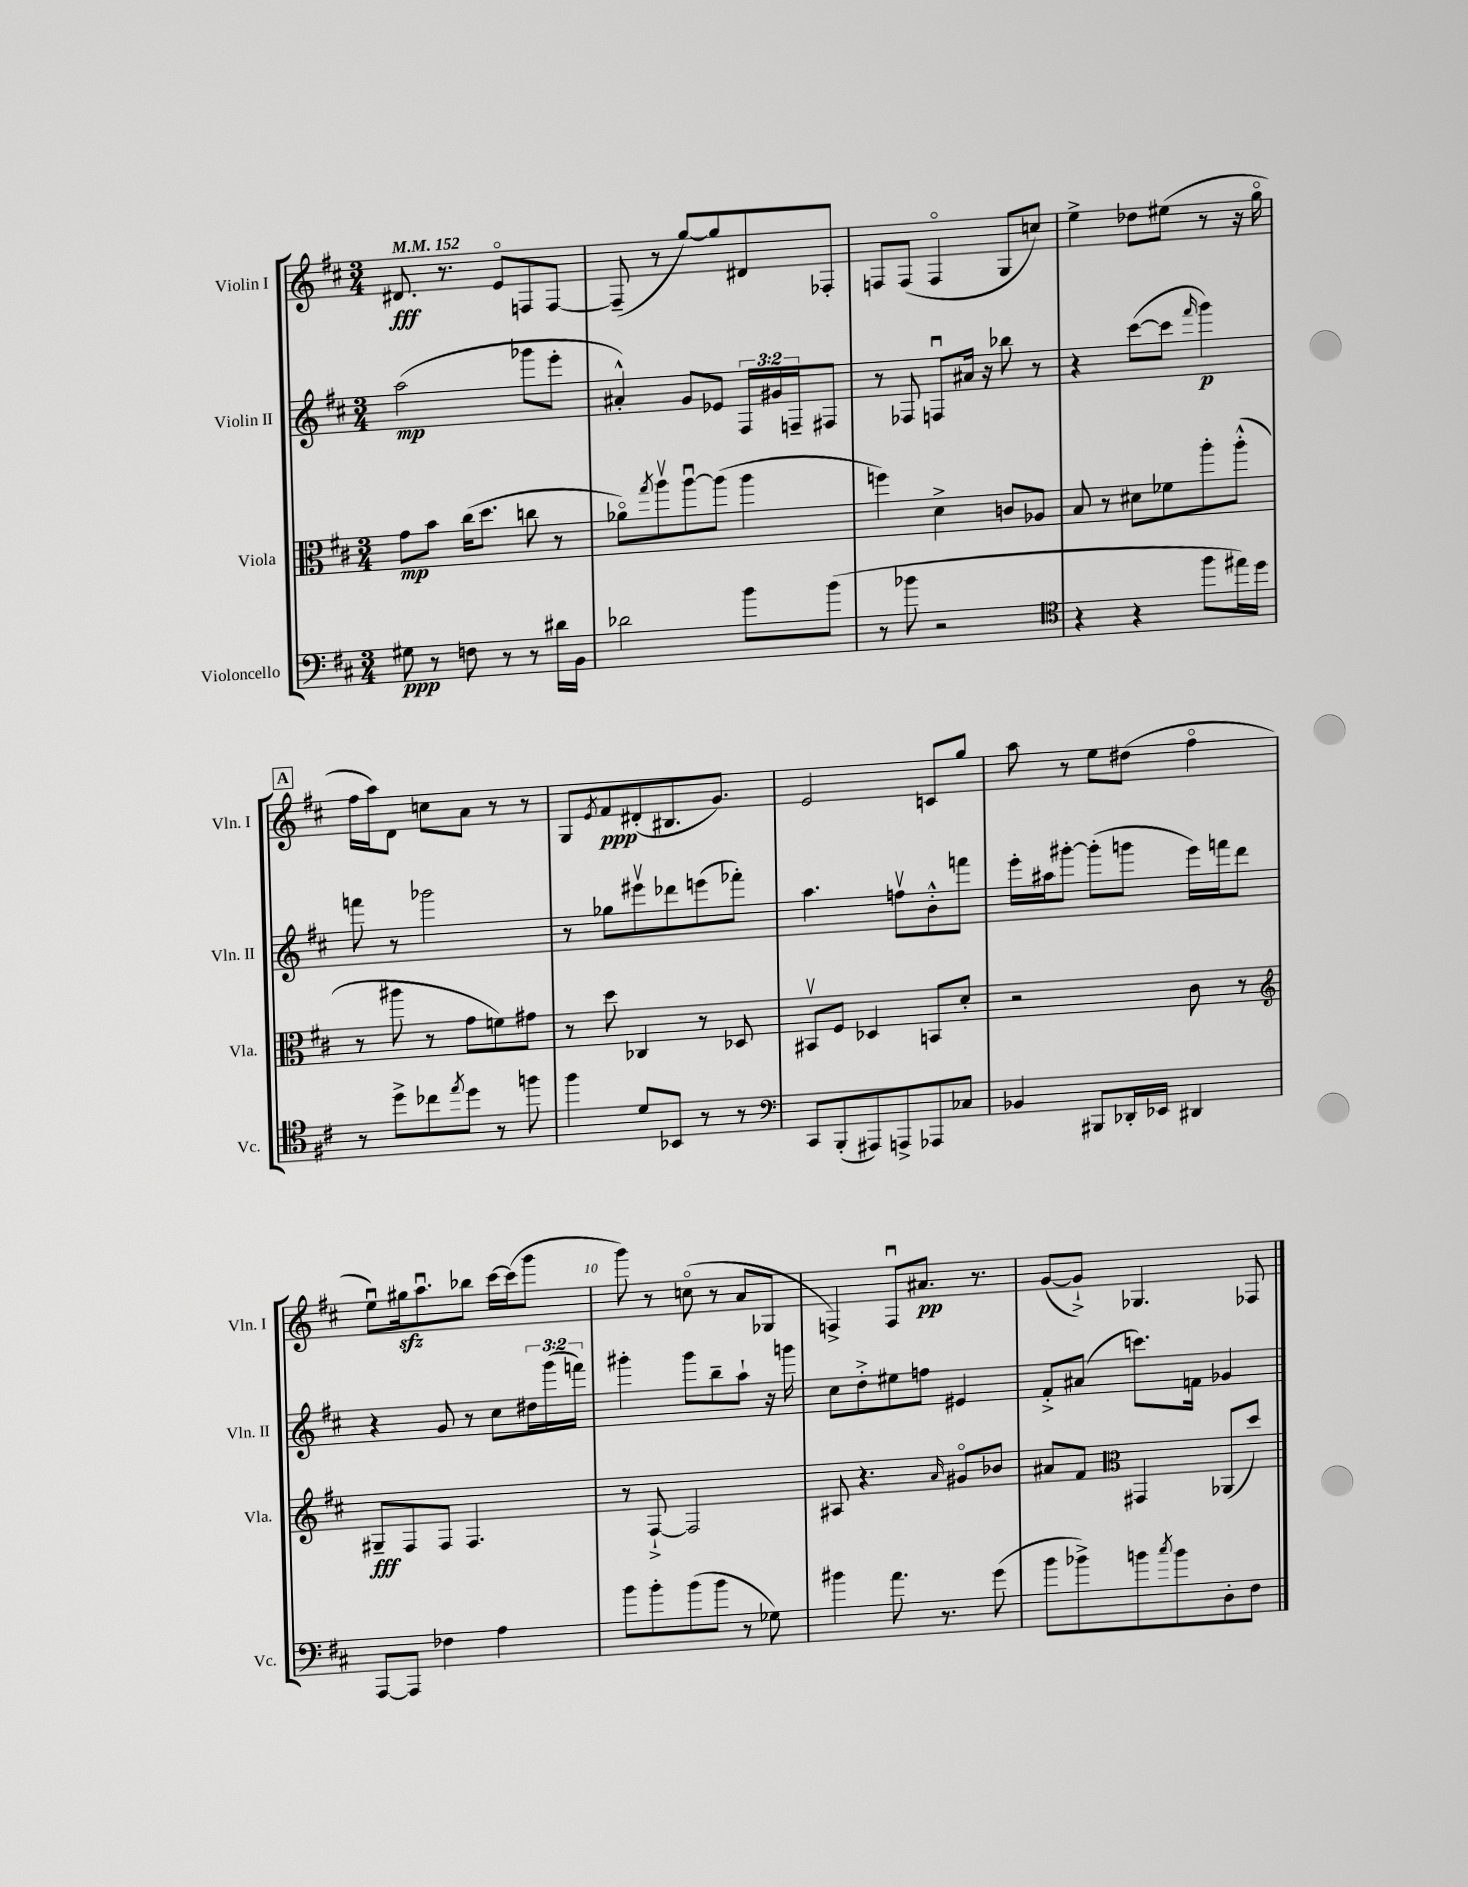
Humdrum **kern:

**kern	**kern	**kern	**kern
*staff4	*staff3	*staff2	*staff1
*clefF4	*clefC3	*clefG2	*clefG2
*k[f#c#]	*k[f#c#]	*k[f#c#]	*k[f#c#]
*M3/4	*M3/4	*M3/4	*M3/4
*MM152	*MM152	*MM152	*MM152
8G#\	8g\L	(2aa\	8.d#/
8r	8b\J	.	.
.	.	.	8.r
8F\	(16cc#\LK	.	.
.	8.dd\J	.	.
8r	.	.	8eo/L
8r	8cc\	8ggg-\L	8F/
16d#\LL	8r	8eee'\J	[8F/J
16BB\JJ	.	.	.
=	=	=	=
2d-\	8a-o\L)	4a#'^^/)	(8F~/]
.	8qgg/	.	.
.	8aav\	.	8r
.	[8aau\	8g/L	[8gg/L)
.	(8aa\]J	8e-/J	8gg/]
8b\L	4aa\	24F#/LL	8d#/
.	.	24g#/	.
.	.	24F~/J	.
(8b\J	.	8F#/J	8F-'/J
=	=	=	=
8r	4ff\)	8r	8F/L
8b-\	.	8F-/	(8F/J
2r	4d^\	8Fu/L	4Fo/
.	.	16a#/Jk	.
.	.	16r	.
.	8c/L	8bb-\	8G/L
.	8A-/J	8r	8cc/J)
=	=	=	=
*clefC4	*	*	*
4r	8B/	4r	4ee^\
.	8r	.	.
4r	8d#\L	([8ccc#\L	8dd-\L
.	8f-\	8ccc#\]J	(8ee#\J
.	.	16qqfff#/	.
8ff#\L	8aa'\	4ggg\)	8r
16ee#\L)	(8aa'^^\J	.	16r
16dd\JJ	.	.	16ggo\
=	=	=	=
8r	8r	8fff\	16ff#\LL
.	.	.	16aa\J)
8dd^\L	8aa#\	8r	8d\J
8cc-\	8r	2ggg-\	8cc\L
8qee/	.	.	.
8dd\J	8g\L	.	8a\J
8r	8f\)	.	8r
8ff\	8g#\J	.	8r
=	=	=	=
4ff#\	8r	8r	8G/L
.	.	.	8qe/
.	8dd\	8gg-\L	8f#/
8d/L	4C-/	8eee#v\	(8d#'/
8BB-/J	.	8ddd-\	8.B#/
8r	8r	(8eee\	.
.	.	.	8.g/J)
8r	8D-/	8fff-'\J)	.
=	=	=	=
*clefF4	*	*	*
8CC#/L	8BB#v/L	4.aa\	2e/
(8BBB'/	8F#/J	.	.
8AAA#/)	4D-/	.	.
8AAA^/	.	8ffv\L	.
8AAA-/	8BB/L	8b'^^\	8c/L
8C-/J	8d'/J	8fff\J	8gg/J
=	=	=	=
4BB-/	2r	16eee'\LL	8aa\
.	.	16aa#\J	.
.	.	[8ggg#'\J	8r
8BBB#/L	.	(8ggg#'\]L	8ee\L
16DD-'/L	.	8ggg\J	(8dd#\J
16EE-/JJ	.	.	.
4DD#/	8c#\	16eee\LL)	4ff#o\
.	.	16fff\J	.
.	8r	8ddd\J	.
=	=	=	=
*	*clefG2	*	*
[8AAA/L	8G#~/L	4r	8eeu\L)
8AAA/]J	8F#/	.	16gg#\k
.	.	.	8.aau\
4F-\	8F#/J	8g/	.
.	4.F#/	8r	8bb-\J
4A\	.	8cc#\L	[16ccc#\LL
.	.	.	(16ccc#\]J
.	.	24dd#\L	8ggg\J
.	.	(24ggg\	.
.	.	24fff\JJ)	.
=	=	=	=
8b\L	8r	4ggg#'\	8ggg\)
8b'\	[8F#`^/	.	8r
(8b\	2F#/]	8ggg#\L	(8cco\
8b\J	.	8bb~\	8r
8r	.	8aa`\J	8a/L
8G-\)	.	16r	8G-/J
.	.	16ggg\	.
=	=	=	=
4b#\	8A#/	8cc#\L	4F^/)
.	4.r	8dd'^\	.
8.a\	.	8ee#\	8Fu/L
.	.	8ff\J	8.a#/J
8.r	.	.	.
.	16qqa/	.	.
.	8g#o/L	4e#/	.
.	.	.	8.r
(8g\	8b-/J	.	.
=	=	=	=
8b\L	8a#/L	8f#'^/L	([8g/L
8b-^\)	8f#/J	(8a#/J	8g`^/]J)
*	*clefC3	*	*
8b\	4GG#/	8.ccc\L)	4.G-/
8qcc#/	.	.	.
8b\	.	.	.
.	.	16f\Jk	.
8D'\	(8AA-/L	4g-/	.
8F#\J	8dd/J)	.	8F-/
==	==	==	==
*-	*-	*-	*-
